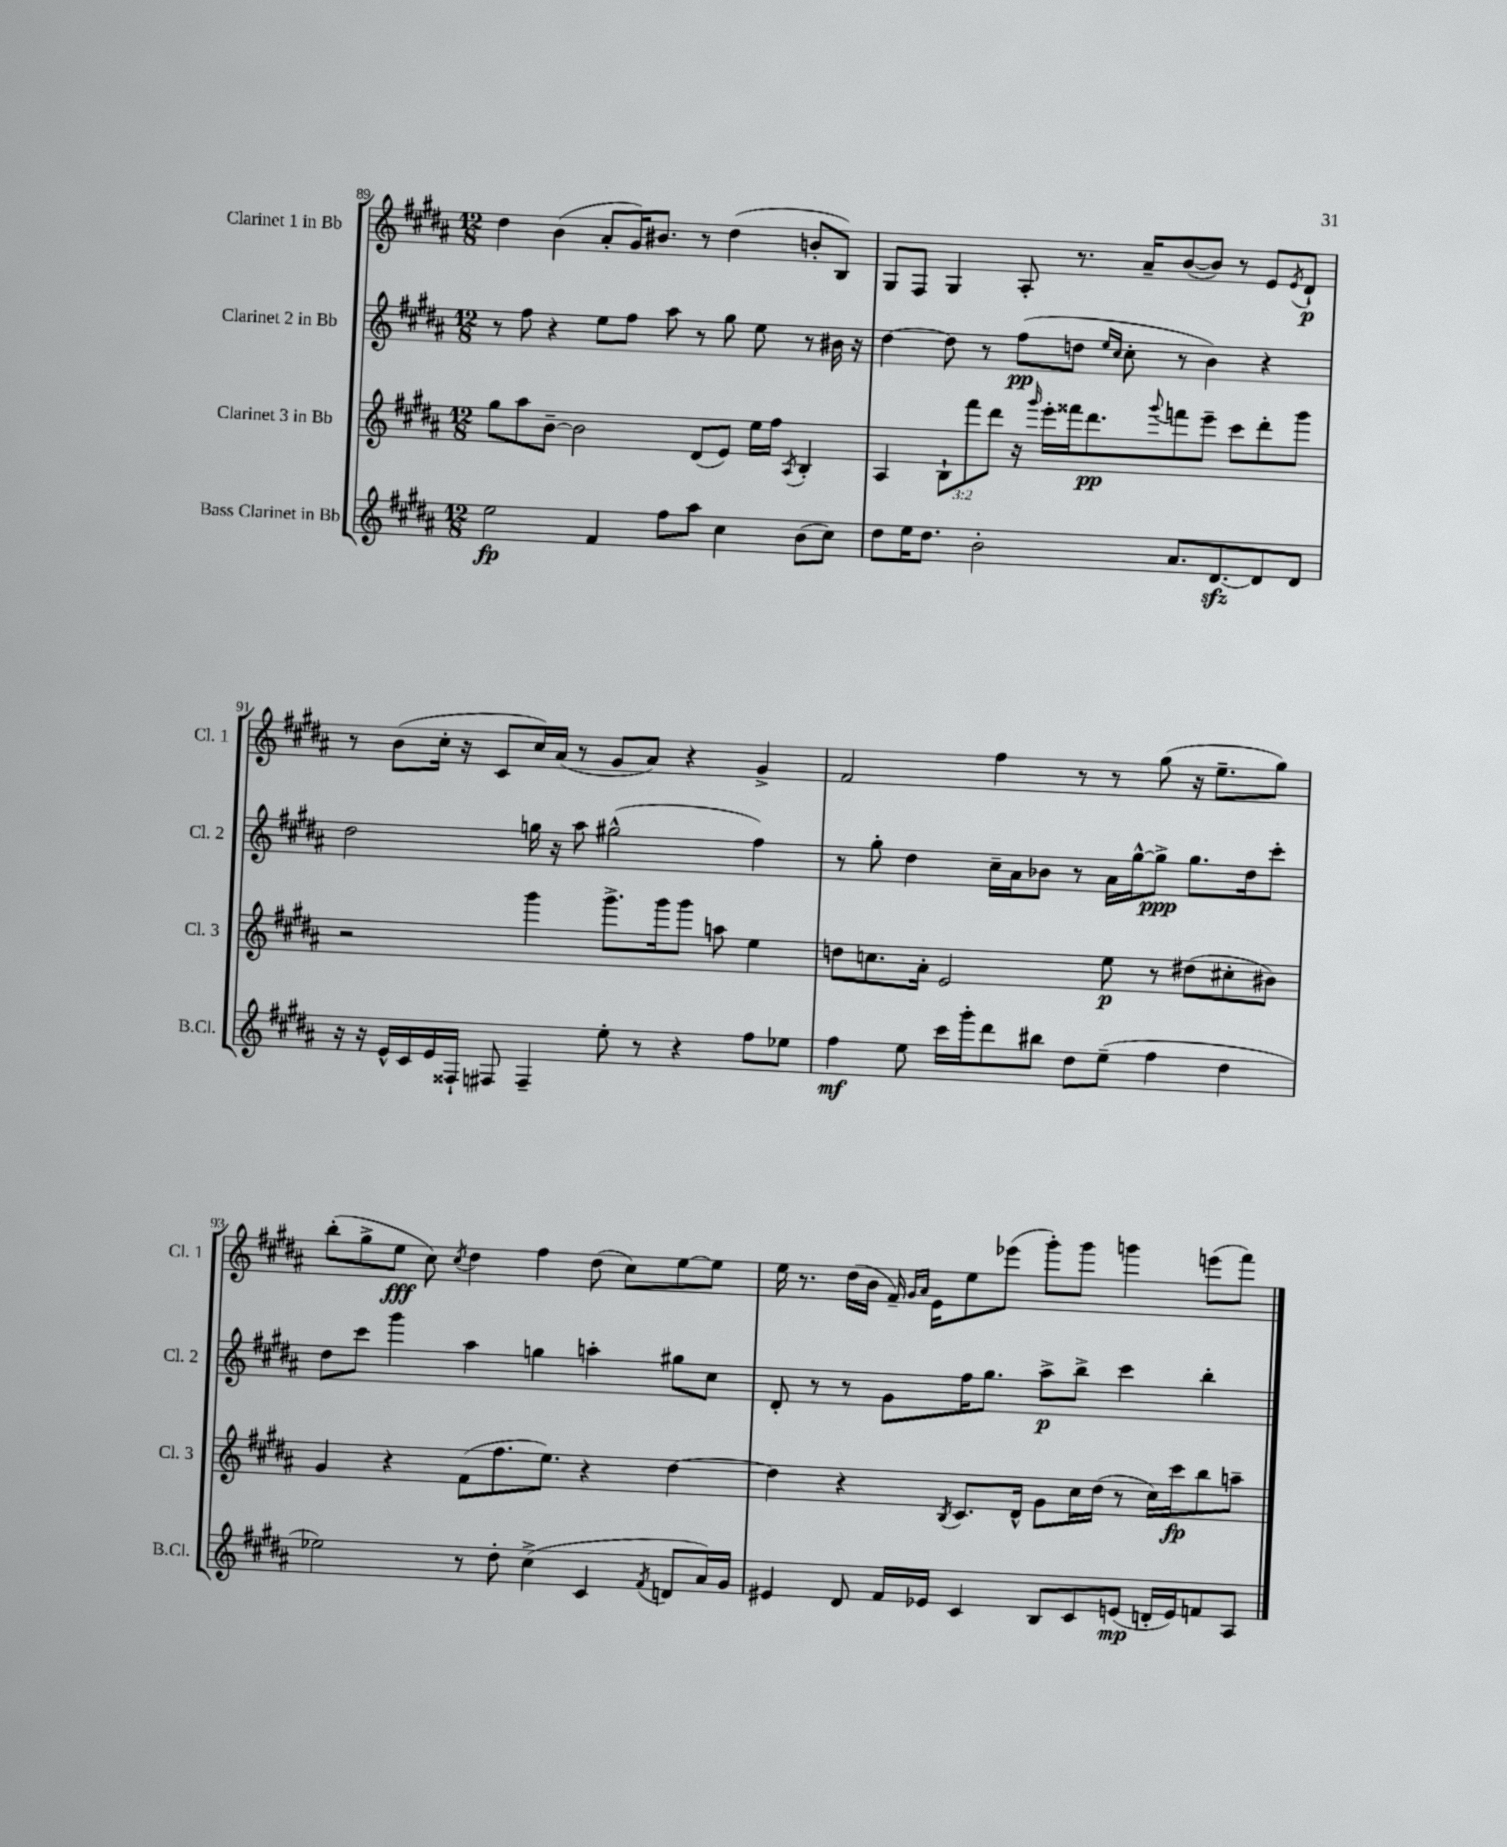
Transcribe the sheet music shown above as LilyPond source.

<<
\new StaffGroup <<
\new Staff = "s0" \with { instrumentName = "Clarinet 1 in Bb" shortInstrumentName = "Cl. 1" } {
    \clef treble \key b \major \numericTimeSignature \time 12/8
    dis''4 b'4( ais'8-. gis'16) bis'8. r8 dis''4( b'8-. b8) |
    gis8 fis8 gis4 ais8-. r8. ais'16-- b'8~( b'8) r8 e'8 \acciaccatura { e'8 } dis'8-!\p |
    r8 b'8( cis''16-. r16 cis'8 cis''16) ais'16( r8 gis'8 ais'8) r4 gis'4-> |
    fis'2 fis''4 r8 r8 gis''8( r16 e''8.-- gis''8) |
    b''8-.( gis''8-> e''8\fff cis''8) \acciaccatura { cis''8 } dis''4 fis''4 dis''8( cis''8) e''8~ e''8 |
    e''16 r8. dis''16( b'16 fis'16--) \grace { gis'16 ais'16 } e'16 e''8 ees'''8( gis'''8-.) gis'''8 g'''4 e'''8( fis'''8) \bar "|." |
}
\new Staff = "s1" \with { instrumentName = "Clarinet 2 in Bb" shortInstrumentName = "Cl. 2" } {
    \clef treble \key b \major \numericTimeSignature \time 12/8
    r8 fis''8 r4 e''8 fis''8 ais''8 r8 gis''8 e''8 r8 bis'16 r16 |
    dis''4~ dis''8 r8 fis''8\pp( d''8 \grace { e''16 cis''16 } cis''8-. r8 b'4) r4 |
    dis''2 g''16 r16 ais''8 gis''2-^( fis''4) |
    r8 gis''8-. dis''4 cis''16-- ais'16 bes'8 r8 ais'16 gis''16~-^ gis''8->\ppp gis''8. dis''16 cis'''8-. |
    dis''8 cis'''8 gis'''4 ais''4 g''4 a''4-. gis''8 cis''8 |
    dis'8-. r8 r8 gis'8 fis''16 gis''8. ais''8->\p b''8-> cis'''4 b''4-. \bar "|." |
}
\new Staff = "s2" \with { instrumentName = "Clarinet 3 in Bb" shortInstrumentName = "Cl. 3" } {
    \clef treble \key b \major \numericTimeSignature \time 12/8 \override Staff.TupletNumber.text = #tuplet-number::calc-fraction-text
    gis''8 ais''8 b'8~-- b'2 dis'8( e'8) e''16 fis''16 \acciaccatura { ais8 } b4-. |
    ais4 \tuplet 3/2 { b8-! fis'''8 dis'''8 } r16 \grace { gis'''16 } e'''16-. fisis'''16 dis'''8.\pp \appoggiatura { gis'''8 } f'''8 e'''8-- cis'''8 dis'''8-. gis'''8 |
    r2 gis'''4 gis'''8.-> gis'''16 gis'''8 a''8 e''4 |
    d''8 c''8. ais'16-. e'2 e''8\p r8 dis''8( cis''8-. bis'8) |
    gis'4 r4 fis'8( fis''8. e''8.) r4 dis''4~ |
    dis''4 r4 \acciaccatura { b8 } cis'8. dis'16-^ gis'8 cis''16 dis''16( r8 cis''16) cis'''16\fp b''8 a''8-- \bar "|." |
}
\new Staff = "s3" \with { instrumentName = "Bass Clarinet in Bb" shortInstrumentName = "B.Cl." } {
    \clef treble \key b \major \numericTimeSignature \time 12/8
    e''2\fp fis'4 fis''8 ais''8 cis''4 b'8( cis''8) |
    dis''8 e''16 dis''8. b'2-. ais'8. dis'8.~\sfz dis'8 dis'8 |
    r16 r16 e'16-^ cis'16 e'16 fisis16-! fis8 fis4-- e''8-. r8 r4 fis''8 ees''8 |
    fis''4\mf e''8 cis'''16 gis'''16-. dis'''8 bis''8 dis''8 e''8--( fis''4 dis''4 |
    ees''2) r8 dis''8-. cis''4->( cis'4 \acciaccatura { fis'8 } d'8 ais'16) gis'16 |
    eis'4 dis'8 fis'16 ees'16 cis'4 b8 cis'8 e'8\mp( d'16-. e'16) f'8 ais8 \bar "|." |
}
>>
>>
\layout { \context { \Score currentBarNumber = #89 } }
